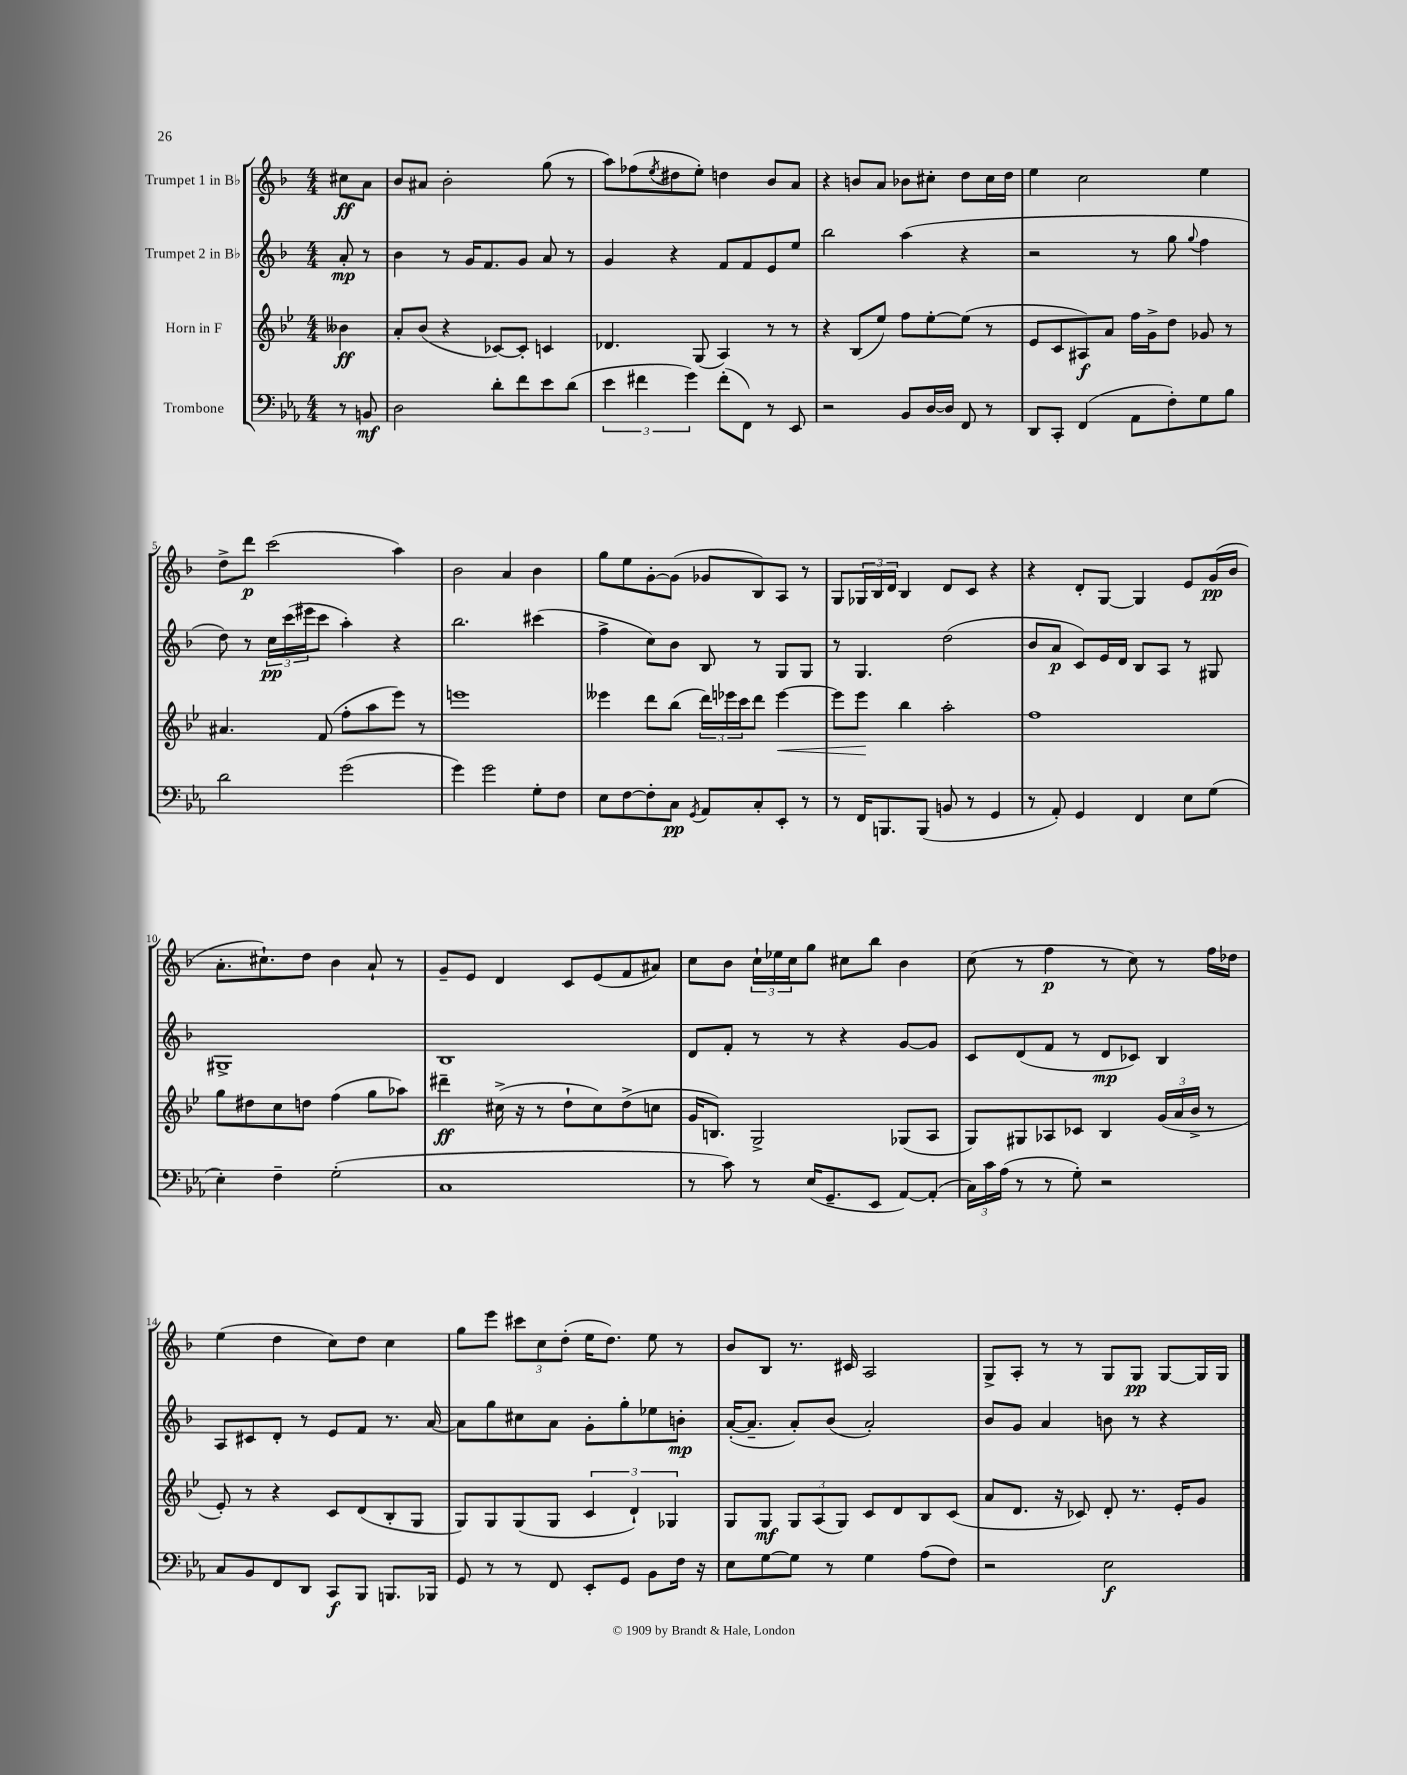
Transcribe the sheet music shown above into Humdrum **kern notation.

**kern	**dynam	**kern	**dynam	**kern	**dynam	**kern	**dynam
*part4	*part4	*part3	*part3	*part2	*part2	*part1	*part1
*staff4	*staff4	*staff3	*staff3	*staff2	*staff2	*staff1	*staff1
*I"Trombone	*	*I"Horn in F	*	*I"Trumpet 2 in B♭	*	*I"Trumpet 1 in B♭	*
*clefF4	*	*clefG2	*	*clefG2	*	*clefG2	*
*k[b-e-a-]	*	*k[b-e-]	*	*k[b-]	*	*k[b-]	*
*M4/4	*	*M4/4	*	*M4/4	*	*M4/4	*
=	=	=	=	=	=	=	=
8r	.	4b--X\	ff	8a'/	mp	8cc#X\L	ff
8BBn/	mf	.	.	8r	.	8a\J	.
=1	=1	=1	=1	=1	=1	=1	=1
2D\	.	8a'/L	.	4b-\	.	8b-/L	.
.	.	(8b-/J	.	.	.	8a#X/J	.
.	.	4r	.	8r	.	2b-'\	.
.	.	.	.	16g/KL	.	.	.
.	.	.	.	8.f/	.	.	.
8d'\L	.	[8c-X/L)	.	.	.	.	.
8f\	.	8c-'/J]	.	8g/J	.	.	.
8e-\	.	4cn/	.	8a/	.	(8gg\	.
(8d\J	.	.	.	8r	.	8r	.
=2	=2	=2	=2	=2	=2	=2	=2
6e-\	.	4.d-X/	.	4g/	.	8aa\L)	.
.	.	.	.	.	.	(8ff-X\	.
6f#X\	.	.	.	.	.	.	.
.	.	.	.	.	.	8qee/	.
.	.	.	.	4r	.	8dd#X\	.
6g\)	.	.	.	.	.	.	.
.	.	(8G/	.	.	.	8ee'\J)	.
(8f#'\L	.	4A/)	.	8f/L	.	4ddn\	.
8FF\J)	.	.	.	8f/	.	.	.
8r	.	8r	.	8e/	.	8b-/L	.
8EE-/	.	8r	.	8ee/J	.	8a/J	.
=3	=3	=3	=3	=3	=3	=3	=3
2r	.	4r	.	2bb-\	.	4r	.
.	.	(8B-/L	.	.	.	8bn/L	.
.	.	8ee-/J)	.	.	.	8a/J	.
8BB-/L	.	8ff\L	.	(4aa\	.	8b-X\L	.
[16D/L	.	[8ee-'\	.	.	.	8cc#X'\J	.
16D/JJ]	.	.	.	.	.	.	.
8FF/	.	(8ee-\J]	.	4r	.	8dd\L	.
8r	.	8r	.	.	.	16cc#\L	.
.	.	.	.	.	.	16dd\JJ	.
=4	=4	=4	=4	=4	=4	=4	=4
8DD/L	.	8e-/L	.	2r	.	4ee\	.
8CC'/J	.	8c/	.	.	.	.	.
(4FF/	.	8A#X/)	f	.	.	2cc\	.
.	.	8a/J	.	.	.	.	.
8AA-\L	.	16ff\LL	.	8r	.	.	.
.	.	16g^\J	.	.	.	.	.
8F'\)	.	8dd\J	.	8gg\	.	.	.
.	.	.	.	8qqgg/	.	.	.
8G\	.	8g-X/	.	4ff\	.	4ee\	.
8B-\J	.	8r	.	.	.	.	.
!!LO:LB:g=z
=5	=5	=5	=5	=5	=5	=5	=5
2d\	.	4.a#X/	.	8dd\)	.	8dd^\L	.
.	.	.	.	8r	.	8ddd\J	p
.	.	.	.	24cc\LL	pp	(2ccc\	.
.	.	.	.	(24ccc\	.	.	.
.	.	.	.	24eee#X\J	.	.	.
.	.	(8f/	.	8ccc\J	.	.	.
(2g\	.	8ff'\L	.	4aa'\)	.	.	.
.	.	8aa\	.	.	.	.	.
.	.	8eee-\J)	.	4r	.	4aa\)	.
.	.	8r	.	.	.	.	.
=6	=6	=6	=6	=6	=6	=6	=6
4g\)	.	1eeen	.	2.bb-\	.	2b-\	.
2g\	.	.	.	.	.	.	.
.	.	.	.	.	.	4a/	.
8G'\L	.	.	.	(4ccc#X\	.	4b-\	.
8F\J	.	.	.	.	.	.	.
=7	=7	=7	=7	=7	=7	=7	=7
8E-\L	.	4eee--X\	.	4ff^\	.	8gg\L	.
[8F\	.	.	.	.	.	8ee\	.
8F'\]	.	8ddd\L	.	8cc\L)	.	[8g'\	.
8C\J	pp	(8bb-\J	.	8b-\J	.	(8g\J]	.
8qGG/	.	.	.	.	.	.	.
8AA-/L	.	24ddd\LL)	.	8B-/	.	8g-X/L	.
.	.	24eee-X\	.	.	.	.	.
.	.	24ccc\J	.	.	.	.	.
8C'/	.	8ddd\J	.	8r	.	8B-/)	.
!	!	!	!LO:HP:b	!	!	!	!
8EE-'/J	.	[4eee-\	<	8G/L	.	8A/J	.
8r	.	.	.	8G/J	.	8r	.
=8	=8	=8	=8	=8	=8	=8	=8
8r	.	8eee-\L]	.	8r	.	8G/L	.
16FF/KL	.	8eee-\J	.	4.G/	.	24G-X/L	.
.	.	.	.	.	.	24B-/	.
8.BBBn/	.	.	.	.	.	.	.
.	.	.	.	.	.	24d/JJ	.
.	.	4bb-\	[	.	.	4B-/	.
(8BBB/J	.	.	.	.	.	.	.
8BBn/	.	2aa'\	.	(2dd\	.	8d/L	.
8r	.	.	.	.	.	8c/J	.
4GG/	.	.	.	.	.	4r	.
=9	=9	=9	=9	=9	=9	=9	=9
8r	.	1ff	.	8b-/L	.	4r	.
8AA-'/)	.	.	.	8a/J	p	.	.
4GG/	.	.	.	8c/L)	.	8d'/L	.
.	.	.	.	16e/L	.	[8G/J	.
.	.	.	.	16d/JJ	.	.	.
4FF/	.	.	.	8B-/L	.	4G/]	.
.	.	.	.	8A/J	.	.	.
8E-\L	.	.	.	8r	.	8e/L	.
(8G\J	.	.	.	8G#X/	.	(16g/L	pp
.	.	.	.	.	.	16b-/JJ	.
!!LO:LB:g=z
=10	=10	=10	=10	=10	=10	=10	=10
4E-'\)	.	8gg\L	.	1G#X^	.	8.a'\L	.
.	.	8dd#X\	.	.	.	.	.
.	.	.	.	.	.	8.cc#X`\)	.
4F~\	.	8cc\	.	.	.	.	.
.	.	8ddn\J	.	.	.	8dd\J	.
(2G'\	.	(4ff\	.	.	.	4b-\	.
.	.	8gg\L	.	.	.	8a`/	.
.	.	8aa-X\J)	.	.	.	8r	.
=11	=11	=11	=11	=11	=11	=11	=11
1C	.	4ddd#X~\	ff	1B-	.	8g~/L	.
.	.	.	.	.	.	8e/J	.
.	.	(16cc#X^\	.	.	.	4d/	.
.	.	16r	.	.	.	.	.
.	.	8r	.	.	.	.	.
.	.	8dd`\L	.	.	.	8c/L	.
.	.	8cc#\)	.	.	.	(8e/	.
.	.	(8dd^\	.	.	.	8f/	.
.	.	8ccn\J	.	.	.	8a#X/J)	.
=12	=12	=12	=12	=12	=12	=12	=12
8r	.	16g/KL	.	8d/L	.	8cc\L	.
.	.	8.Bn/J)	.	.	.	.	.
8c\)	.	.	.	8f'/J	.	8b-\J	.
8r	.	2G^/	.	8r	.	24cc`\LL	.
.	.	.	.	.	.	24ee-X\	.
.	.	.	.	.	.	24cc\J	.
(16E-/KL	.	.	.	8r	.	8gg\J	.
8.GG~/	.	.	.	.	.	.	.
.	.	.	.	4r	.	8cc#X\L	.
8EE-/J	.	.	.	.	.	8bb-\J	.
[8AA-/L)	.	(8G-X/L	.	[8g/L	.	4b-\	.
(8AA-'/J]	.	8A/J	.	8g/J]	.	.	.
=13	=13	=13	=13	=13	=13	=13	=13
24C\LL)	.	8G/L)	.	8c/L	.	(8cc\	.
24c\	.	.	.	.	.	.	.
(24A-\JJ	.	.	.	.	.	.	.
8r	.	8G#X/	.	(8d/	.	8r	.
8r	.	8A-X/	.	8f/J	.	4ff\	p
8G'\)	.	8c-X/J	.	8r	.	.	.
2r	.	4B-/	.	8d/L	mp	8r	.
.	.	.	.	8c-X/J)	.	8cc\)	.
.	.	(24g/LL	.	4B-/	.	8r	.
.	.	24a/	.	.	.	.	.
.	.	24b-^/JJ	.	.	.	.	.
.	.	8r	.	.	.	16ff\LL	.
.	.	.	.	.	.	16dd-X\JJ	.
!!LO:LB:g=z
=14	=14	=14	=14	=14	=14	=14	=14
8C/L	.	8e-'/)	.	8A/L	.	(4ee\	.
8BB-/	.	8r	.	8c#X/	.	.	.
8FF/	.	4r	.	8d'/J	.	4dd\	.
8DD/J	.	.	.	8r	.	.	.
8CC/L	f	8c/L	.	8e/L	.	8cc\L)	.
8BBB-/J	.	(8d/	.	8f/J	.	8dd\J	.
8.BBBn/L	.	8B-'/	.	8.r	.	4cc\	.
.	.	8G/J	.	.	.	.	.
16BBB-X/Jk	.	.	.	[16a/	.	.	.
=15	=15	=15	=15	=15	=15	=15	=15
8GG/	.	8G/L)	.	8a\L]	.	8gg\L	.
8r	.	8G/	.	8gg\	.	8eee\J	.
8r	.	(8G/	.	8cc#X\	.	12ccc#X\L	.
.	.	.	.	.	.	12cc\	.
8FF/	.	8G/J	.	8a\J	.	.	.
.	.	.	.	.	.	(12dd'\J	.
8EE-'/L	.	6c/	.	8g'\L	.	16ee\KL	.
.	.	.	.	.	.	8.dd\J)	.
8GG/J	.	.	.	8gg'\	.	.	.
.	.	6d`/)	.	.	.	.	.
8BB-\L	.	.	.	8ee-X\	.	8ee\	.
.	.	6G-X/	.	.	.	.	.
16F\Jk	.	.	.	8bn'\J	mp	8r	.
16r	.	.	.	.	.	.	.
=16	=16	=16	=16	=16	=16	=16	=16
8E-\L	.	8G/L	.	([16a'/KL	.	8b-/L	.
.	.	.	.	8.a~/J]	.	.	.
[8G\	.	8G/J	mf	.	.	8B-/J	.
8G\J]	.	12G/L	.	8a'/L)	.	8.r	.
.	.	(12A/	.	.	.	.	.
8r	.	.	.	(8b-/J	.	.	.
.	.	12G/J)	.	.	.	.	.
.	.	.	.	.	.	16c#X/	.
4G\	.	8c/L	.	2a'/)	.	2A/	.
.	.	8d/	.	.	.	.	.
(8A-\L	.	8B-/	.	.	.	.	.
8F\J)	.	(8c/J	.	.	.	.	.
=17	=17	=17	=17	=17	=17	=17	=17
2r	.	8a/L	.	8b-/L	.	8G^/L	.
.	.	8.d/J	.	8g/J	.	8A'/J	.
.	.	.	.	4a/	.	8r	.
.	.	16r	.	.	.	.	.
.	.	8c-X/)	.	.	.	8r	.
2E-\	f	8d'/	.	8bn\	.	8G/L	.
.	.	8.r	.	8r	.	8G/J	pp
.	.	.	.	4r	.	[8G/L	.
.	.	16e-'/KL	.	.	.	.	.
.	.	8g/J	.	.	.	16G/L]	.
.	.	.	.	.	.	16G/JJ	.
==	==	==	==	==	==	==	==
*-	*-	*-	*-	*-	*-	*-	*-
